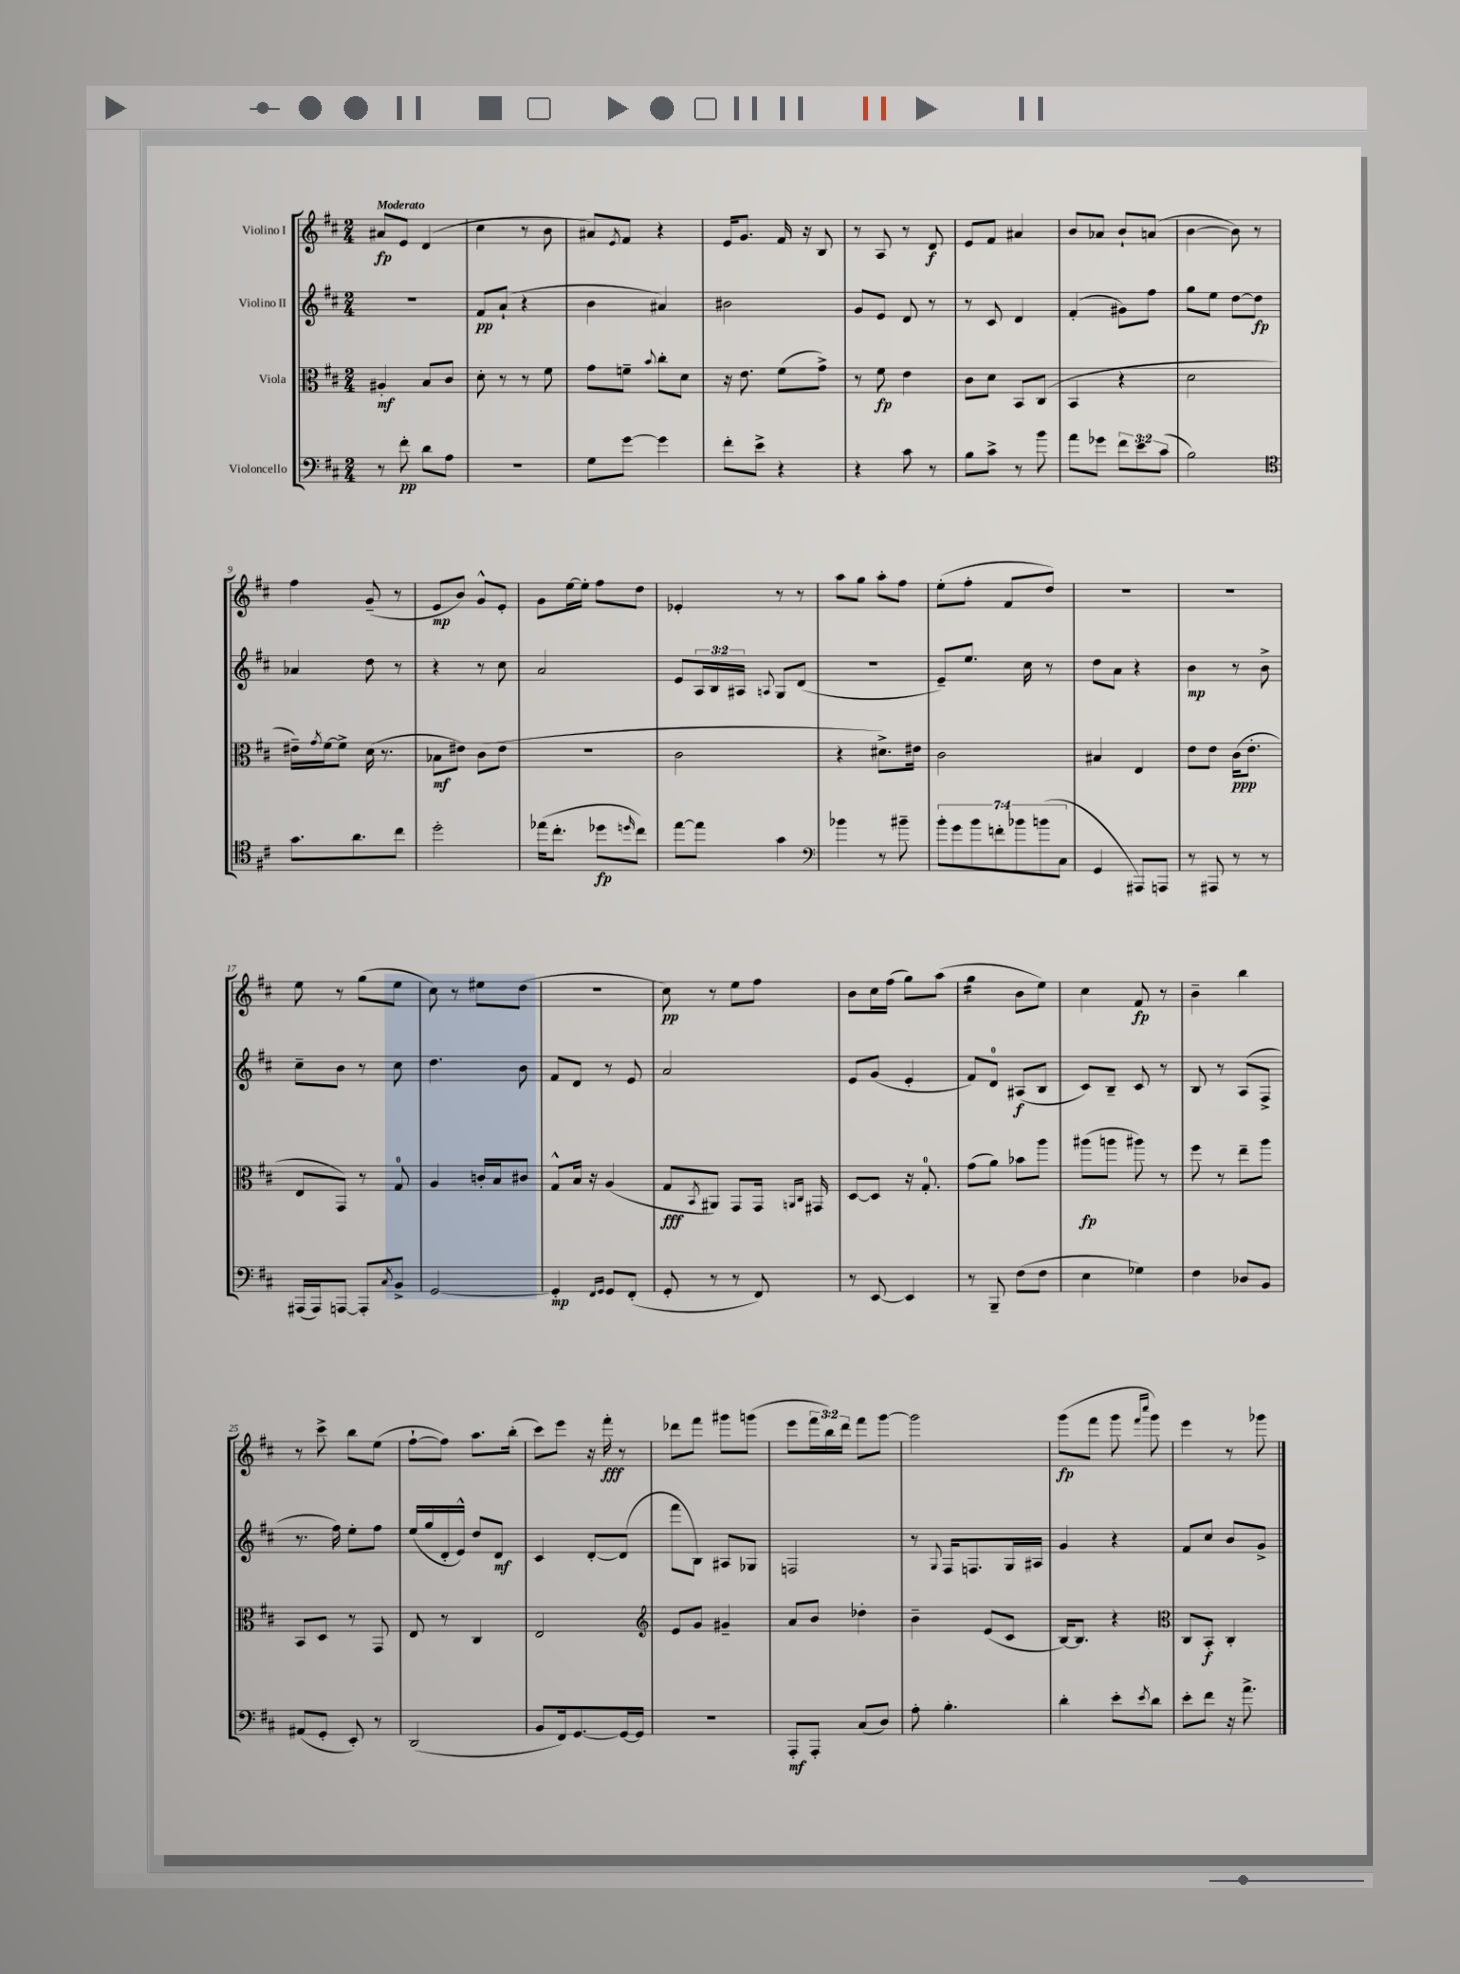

**kern	**dynam	**kern	**dynam	**kern	**dynam	**kern	**dynam
*part4	*part4	*part3	*part3	*part2	*part2	*part1	*part1
*staff4	*staff4	*staff3	*staff3	*staff2	*staff2	*staff1	*staff1
*I"Violoncello	*	*I"Viola	*	*I"Violino II	*	*I"Violino I	*
*clefF4	*	*clefC3	*	*clefG2	*	*clefG2	*
*k[f#c#]	*	*k[f#c#]	*	*k[f#c#]	*	*k[f#c#]	*
*M2/4	*	*M2/4	*	*M2/4	*	*M2/4	*
=1	=1	=1	=1	=1	=1	=1	=1
!	!	!	!	!	!	!LO:TX:a:B:t=Moderato	!
8r	.	4A#X'/	mf	2r	.	8a#X/L	fp
8f#'\	pp	.	.	.	.	8e/J	.
8d\L	.	8B/L	.	.	.	(4d/	.
8A\J	.	8c#/J	.	.	.	.	.
=2	=2	=2	=2	=2	=2	=2	=2
2r	.	8d'\	.	8f#/L	pp	4cc#\	.
.	.	8r	.	(8a`/J	.	.	.
.	.	8r	.	4r	.	8r	.
.	.	8f#\	.	.	.	8b\	.
=3	=3	=3	=3	=3	=3	=3	=3
8G\L	.	8g\L	.	4b\	.	8a#X/L)	.
.	.	.	.	.	.	8qe/	.
[8g\J	.	8fn~\J	.	.	.	8f#/J	.
.	.	8qqb/	.	.	.	.	.
4g\]	.	8cc#'\L	.	4a#X/)	.	4r	.
.	.	8d\J	.	.	.	.	.
=4	=4	=4	=4	=4	=4	=4	=4
8f#'\L	.	16r	.	2b#X\	.	16e/KL	.
.	.	8.e\	.	.	.	8.g/J	.
8e^\J	.	.	.	.	.	.	.
4r	.	(8f#\L	.	.	.	16f#/	.
.	.	.	.	.	.	16r	.
.	.	8g^\J)	.	.	.	8B/	.
=5	=5	=5	=5	=5	=5	=5	=5
4r	.	8r	.	8g/L	.	8r	.
.	.	8f#\	fp	8e/J	.	8A/	.
8c#\	.	4e\	.	8d/	.	8r	.
8r	.	.	.	8r	.	8d/	f
=6	=6	=6	=6	=6	=6	=6	=6
8B\L	.	8c#\L	.	8r	.	8e/L	.
8c#^\J	.	8d\J	.	8c#/	.	8f#/J	.
8r	.	8BB/L	.	4d/	.	4a#X/	.
8b\	.	(8C#/J	.	.	.	.	.
=7	=7	=7	=7	=7	=7	=7	=7
8a\L	.	4BB/	.	(4f#'/	.	8b/L	.
8g-X\J	.	.	.	.	.	8a-X/J	.
12f#\L	.	4r	.	8g#X\L)	.	8b`/L	.
12e\	.	.	.	.	.	.	.
.	.	.	.	8ff#\J	.	(8an/J	.
(12c#\J	.	.	.	.	.	.	.
=8	=8	=8	=8	=8	=8	=8	=8
2B\)	.	2d\	.	8gg\L	.	[4b\	.
.	.	.	.	8ee\J	.	.	.
.	.	.	.	[8dd\L	.	8b\])	.
.	.	.	.	8dd\J]	fp	8r	.
!!LO:LB:g=z
=9	=9	=9	=9	=9	=9	=9	=9
*clefC4	*	*	*	*	*	*	*
8.g\L	.	16e#X~\LL)	.	4a-X/	.	4ff#\	.
.	.	8qg/	.	.	.	.	.
.	.	[16f#\J	.	.	.	.	.
.	.	8f#^\J]	.	.	.	.	.
8.a\	.	.	.	.	.	.	.
.	.	(16d\	.	8dd\	.	(8g~/	.
.	.	8.r	.	.	.	.	.
8cc#\J	.	.	.	8r	.	8r	.
=10	=10	=10	=10	=10	=10	=10	=10
2dd'\	.	8B-X\L	mf	4r	.	8e/L	mp
.	.	8e#X\J)	.	.	.	8b/J)	.
.	.	(8c#\L	.	8r	.	8g^^/L	.
.	.	8e#\J	.	8cc#\	.	8e'/J	.
=11	=11	=11	=11	=11	=11	=11	=11
(16ee-X\KL	.	2r	.	2a/	.	8g\L	.
8.cc#'\J	.	.	.	.	.	.	.
.	.	.	.	.	.	[16ee\L	.
.	.	.	.	.	.	16ee'\JJ]	.
8dd-X\L	fp	.	.	.	.	8ff#\L	.
16qqddn/	.	.	.	.	.	.	.
8cc#\J)	.	.	.	.	.	8dd\J	.
=12	=12	=12	=12	=12	=12	=12	=12
[8ee\L	.	2c#\	.	8e/L	.	4e-X'/	.
8ee\J]	.	.	.	24A/L	.	.	.
.	.	.	.	24B/	.	.	.
.	.	.	.	24A#X/JJ	.	.	.
.	.	.	.	8qqAn/	.	.	.
4g\	.	.	.	8G/L	.	8r	.
.	.	.	.	(8d/J	.	8r	.
=13	=13	=13	=13	=13	=13	=13	=13
*clefF4	*	*	*	*	*	*	*
4b-X\	.	4r	.	2r	.	8aa\L	.
.	.	.	.	.	.	8gg\J	.
8r	.	8.d#X^\L)	.	.	.	8aa'\L	.
8b#X~\	.	.	.	.	.	8ff#\J	.
.	.	16e#X\Jk	.	.	.	.	.
=14	=14	=14	=14	=14	=14	=14	=14
14b'\L	.	2c#\	.	8e~/L)	.	(8ee'\L	.
14g\	.	.	.	.	.	.	.
.	.	.	.	8.ee/J	.	8ff#'\J	.
14b\	.	.	.	.	.	.	.
14fn'\	.	.	.	.	.	.	.
.	.	.	.	.	.	8f#/L	.
14b-X\	.	.	.	.	.	.	.
.	.	.	.	16cc#\	.	.	.
(14bn\	.	.	.	.	.	.	.
.	.	.	.	8r	.	8dd/J)	.
14C#\J	.	.	.	.	.	.	.
=15	=15	=15	=15	=15	=15	=15	=15
4GG/	.	4B#X/	.	8dd\L	.	2r	.
.	.	.	.	8a\J	.	.	.
8AAA#X/L)	.	4E/	.	4r	.	.	.
8AAAn/J	.	.	.	.	.	.	.
=16	=16	=16	=16	=16	=16	=16	=16
8r	.	8e\L	.	4b\	mp	2r	.
8AAA#X/	.	8e\J	.	.	.	.	.
8r	.	(16c#\KL	ppp	8r	.	.	.
.	.	8.e'\J	.	.	.	.	.
8r	.	.	.	8b^\	.	.	.
!!LO:LB:g=z
=17	=17	=17	=17	=17	=17	=17	=17
(16AAA#X/LL	.	8E/L	.	8cc#~\L	.	8ee\	.
16AAA#/J)	.	.	.	.	.	.	.
[8AAAn/J	.	8GG/J)	.	8b\J	.	8r	.
8AAA'/L]	.	8r	.	8r	.	(8gg\L	.
8qC#/	.	.	.	.	.	.	.
8BB^/J	.	8G/	.	8cc#\	.	8ee\J	.
=18	=18	=18	=18	=18	=18	=18	=18
[2GG/	.	4A/	.	4.dd\	.	8cc#\)	.
.	.	.	.	.	.	8r	.
.	.	16cn'/LL	.	.	.	8ee#X\L	.
.	.	16B/J	.	.	.	.	.
.	.	8c#X/J	.	8b\	.	(8dd\J	.
=19	=19	=19	=19	=19	=19	=19	=19
4GG'/]	mp	8G^^/L	.	8f#/L	.	2r	.
.	.	16B/Jk	.	8d/J	.	.	.
.	.	16r	.	.	.	.	.
16qqFF#/LL	.	.	.	.	.	.	.
16qqGG/JJ	.	.	.	.	.	.	.
8GG/L	.	(4A/	.	8r	.	.	.
(8FF#'/J	.	.	.	8e/	.	.	.
=20	=20	=20	=20	=20	=20	=20	=20
8GG'/	.	8G/L	fff	2a/	.	8cc#\)	pp
.	.	8qBB/	.	.	.	.	.
8r	.	8AA#X/J)	.	.	.	8r	.
8r	.	8GG/L	.	.	.	8ee\L	.
8FF#/)	.	16GG/Jk	.	.	.	8ff#\J	.
.	.	16qqAAn/LL	.	.	.	.	.
.	.	16qqC#/JJ	.	.	.	.	.
.	.	16GG#X/	.	.	.	.	.
=21	=21	=21	=21	=21	=21	=21	=21
8r	.	[8D/L	.	8e/L	.	8b\L	.
[8EE/	.	8D/J]	.	(8g/J	.	16cc#\L	.
.	.	.	.	.	.	(16ff#\JJ	.
4EE/]	.	16r	.	4e'/	.	8gg\L)	.
.	.	8.G'/	.	.	.	.	.
.	.	.	.	.	.	(8aa\J	.
=22	=22	=22	=22	=22	=22	=22	=22
*	*	*	*	*	*	*tremolo	*
8r	.	(8g\L	.	8f#/L)	.	16gg\LL	.
.	.	.	.	.	.	16gg\	.
8BBB~/	.	8a\J)	.	8d/J	.	16gg\	.
.	.	.	.	.	.	16gg\JJ	.
*	*	*	*	*	*	*Xtremolo	*
(8F#\L	.	8b-X\L	.	(8A#X/L	f	8b\L	.
8F#\J	.	8aa\J	.	8B/J	.	8ee\J)	.
=23	=23	=23	=23	=23	=23	=23	=23
4E\	.	(8aa#X\L	fp	8c#/L)	.	4cc#\	.
.	.	8aan\J	.	8B~/J	.	.	.
4G-X\)	.	8aa#X\)	.	8c#/	.	8f#/	fp
.	.	8r	.	8r	.	8r	.
=24	=24	=24	=24	=24	=24	=24	=24
4F#\	.	8ff#\	.	8B/	.	4b~\	.
.	.	8r	.	8r	.	.	.
8D-X/L	.	8ee~\L	.	(8A/L	.	4bb\	.
8BB/J	.	8aa\J	.	8F#^/J	.	.	.
!!LO:LB:g=z
=25	=25	=25	=25	=25	=25	=25	=25
(8AA#X/L	.	8BB/L	.	8.r	.	8r	.
8GG'/J	.	8D/J	.	.	.	8ccc#^\	.
.	.	.	.	16ff#\)	.	.	.
8EE'/)	.	8r	.	8ee'\L	.	8bb\L	.
8r	.	8GG/	.	8ff#\J	.	(8ee\J	.
=26	=26	=26	=26	=26	=26	=26	=26
(2DD/	.	8E/	.	(16ee/LL	.	[8ff#`\L	.
.	.	.	.	16gg/	.	.	.
.	.	8r	.	16d'/	.	8ff#\J])	.
.	.	.	.	16e^^/JJ)	.	.	.
.	.	4C#/	.	8dd/L	.	8.aa\L	.
.	.	.	.	8d/J	mf	.	.
.	.	.	.	.	.	(16bb'\Jk	.
=27	=27	=27	=27	=27	=27	=27	=27
8BB/L	.	2E/	.	4c#/	.	8ccc#\L)	.
16FF#/k)	.	.	.	.	.	8eee\J	.
[8.GG/	.	.	.	.	.	.	.
.	.	.	.	[8d'/L	.	16r	.
.	.	.	.	.	.	16fff#'\	fff
16GG/L_	.	.	.	(8d/J]	.	8r	.
16GG/JJ]	.	.	.	.	.	.	.
=28	=28	=28	=28	=28	=28	=28	=28
*	*	*clefG2	*	*	*	*	*
2r	.	8e/L	.	8fff#\L	.	8ddd-X\L	.
.	.	8g/J	.	8B\J)	.	8fff#\J	.
.	.	4g#X~/	.	8A#X/L	.	8ggg#X\L	.
.	.	.	.	8G-X/J	.	(8gggn\J	.
=29	=29	=29	=29	=29	=29	=29	=29
8AAA'/L	mf	8a/L	.	2Fn/	.	8eee\L	.
8AAA'/J	.	8b/J	.	.	.	24fff#\L	.
.	.	.	.	.	.	24bb\)	.
.	.	.	.	.	.	24ddd\JJ	.
(8C#/L	.	4dd-X'\	.	.	.	8fff#\L	.
8D/J)	.	.	.	.	.	[8ggg\J	.
=30	=30	=30	=30	=30	=30	=30	=30
8A'\	.	4b~\	.	8r	.	2ggg\]	.
.	.	.	.	8qqG/	.	.	.
4.B'\	.	.	.	16F#/KL	.	.	.
.	.	.	.	8.Fn/	.	.	.
.	.	(8e/L	.	.	.	.	.
.	.	8c#/J	.	16G/L	.	.	.
.	.	.	.	16A#X/JJ	.	.	.
=31	=31	=31	=31	=31	=31	=31	=31
4d'\	.	[16B/KL)	.	4g/	.	(8ggg\L	fp
.	.	8.B/J]	.	.	.	.	.
.	.	.	.	.	.	8fff#\J	.
8e'\L	.	4r	.	4r	.	8ggg\	.
.	.	.	.	.	.	16qqfff#/LL	.
8qe/	.	.	.	.	.	16qqcccc#/JJ	.
8d\J	.	.	.	.	.	8ggg\)	.
=32	=32	=32	=32	=32	=32	=32	=32
*	*	*clefC3	*	*	*	*	*
8e'\L	.	8C#/L	.	8f#/L	.	4eee\	.
8f#\J	.	8BB'/J	f	8cc#/J	.	.	.
16r	.	4C#'/	.	8b/L	.	8r	.
8.a^\	.	.	.	.	.	.	.
.	.	.	.	8g^/J	.	8ggg-X\	.
==	==	==	==	==	==	==	==
*-	*-	*-	*-	*-	*-	*-	*-
